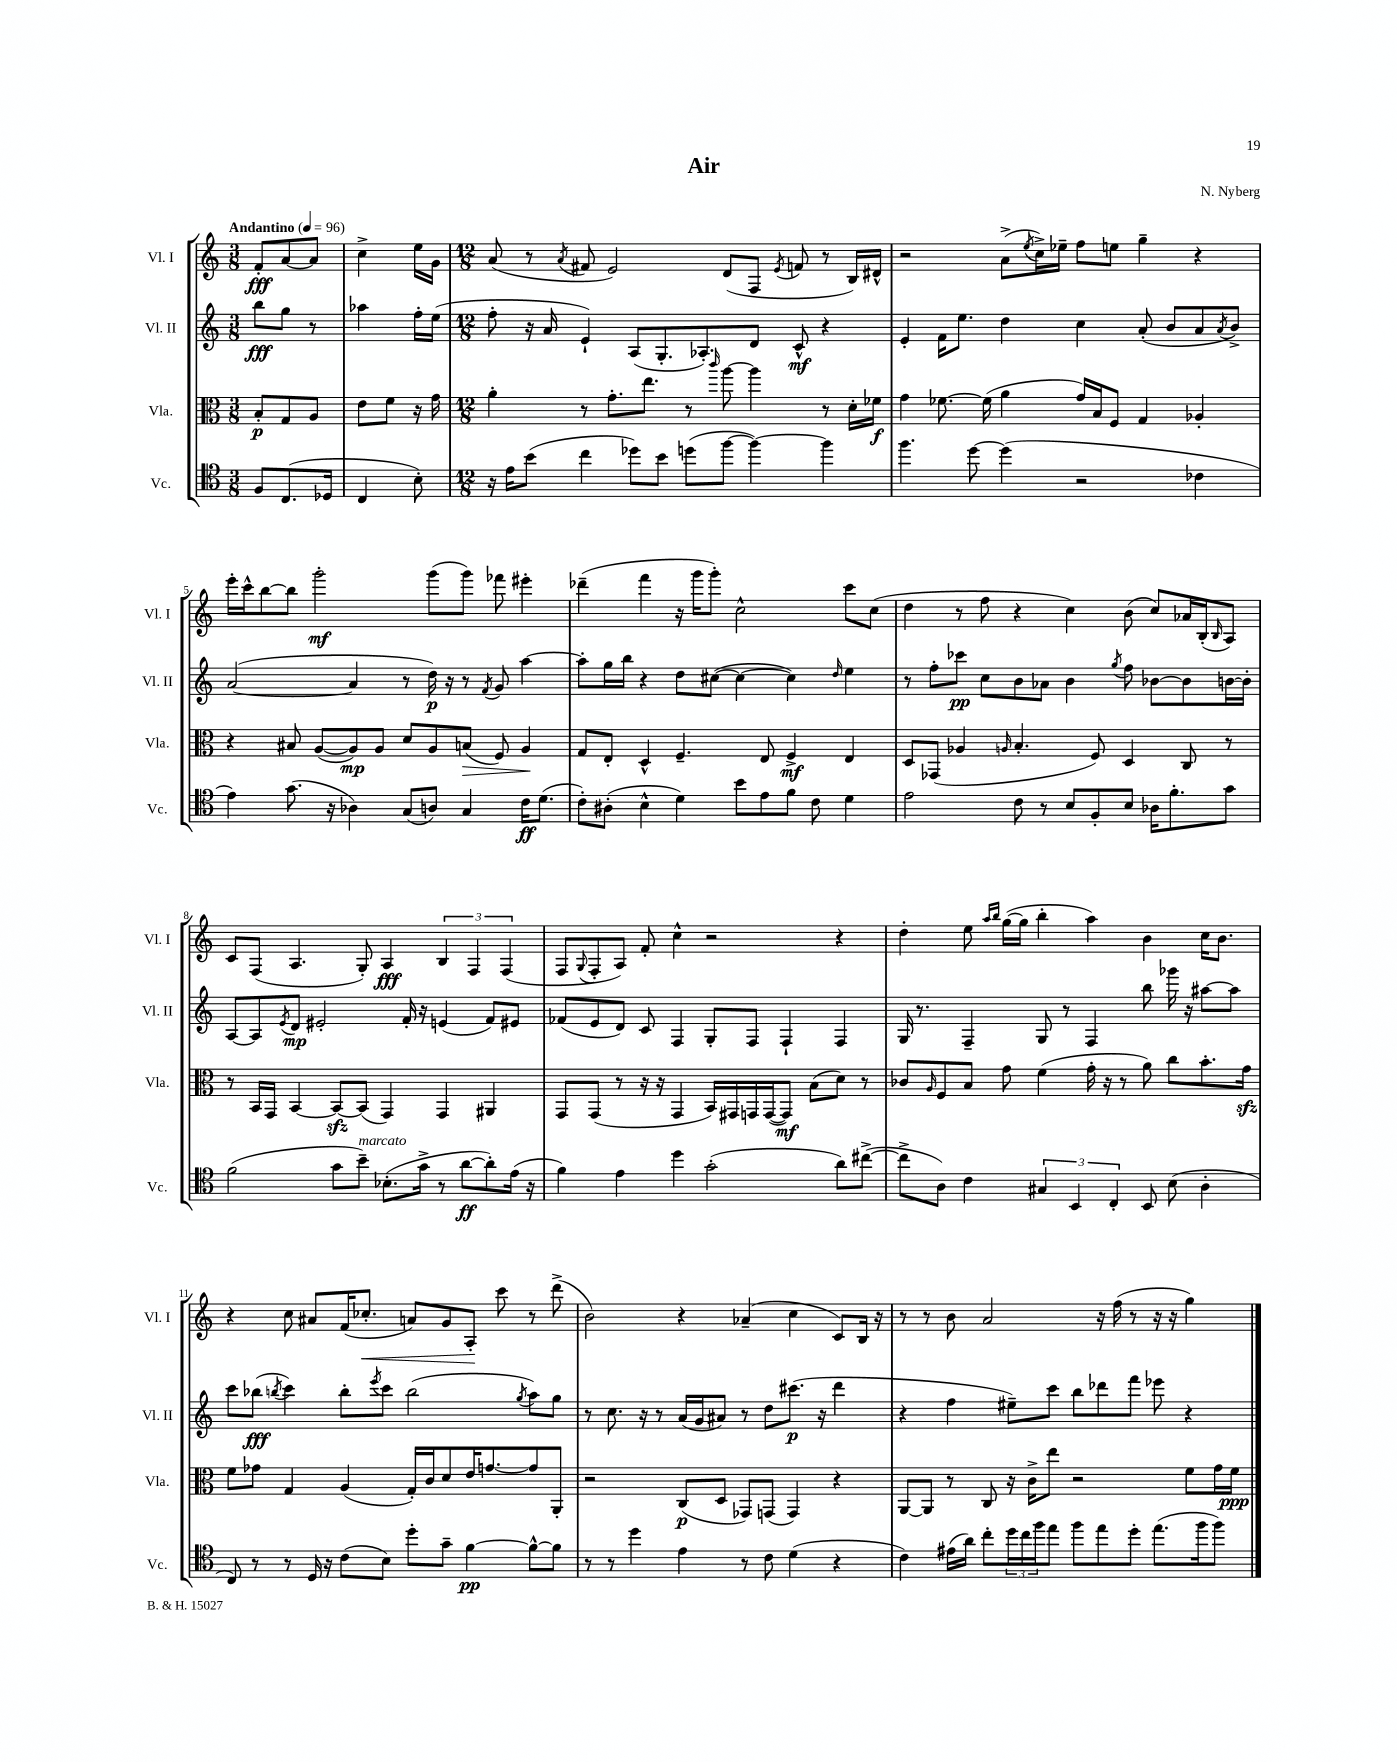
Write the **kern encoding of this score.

**kern	**kern	**kern	**kern
*staff4	*staff3	*staff2	*staff1
*clefC4	*clefC3	*clefG2	*clefG2
*k[]	*k[]	*k[]	*k[]
*M3/8	*M3/8	*M3/8	*M3/8
*MM96	*MM96	*MM96	*MM96
8F	8B'	8bb	8f'
(8.C	8G	8gg	[8a
.	8A	8r	8a]
16D-	.	.	.
=	=	=	=
4C	8e	4aa-	4cc^
.	8f	.	.
8B')	16r	16ff'	16ee
.	16g	(16ee	16g
=	=	=	=
*M12/8	*M12/8	*M12/8	*M12/8
16r	4a'	8ff'	(8a
16e	.	.	.
(8b	.	16r	8r
.	.	16a	.
.	.	.	8qa
4cc	8r	4e`)	8f#
.	8.g'	.	2e)
8dd-)	.	(8A	.
.	8.ee	.	.
8b	.	8.G'	.
(8dd	8r	.	.
.	.	8.A-')	.
.	16qqccc	.	.
[8ff	[8aa	.	(8d
4ff_)	4aa]	8d	8F
.	.	.	8qe
.	.	8c^^	8f
4ff]	8r	4r	8r
.	16d'	.	16B)
.	16f-	.	16d#^^
=	=	=	=
4.ff	4g	4e'	2r
.	[8.f-	16f	.
.	.	8.ee	.
[8dd	.	.	.
.	(16f-]	.	.
(4dd]	4a	4dd	(8a^
.	.	.	8qee
.	.	.	16cc^)
.	.	.	16ee-~
2r	16g)	4cc	8ff
.	16B	.	.
.	8F	.	8ee
.	4G	(8a'	4gg~
.	.	8b	.
4c-	4A-'	8a	4r
.	.	8qa	.
.	.	8b^)	.
=	=	=	=
4e)	4r	([2a	16eee'
.	.	.	16ccc^^
.	.	.	[8bb
(8.g	8B#	.	8bb]
.	([8A	.	2ggg'
16r	.	.	.
4A-)	8A])	4a]	.
.	8A	.	.
(8G	8d	8r	.
8A)	8A	16dd)	(8ggg
.	.	16r	.
4G	(8B	8r	8ggg)
.	.	8qf	.
.	8F)	8g	8fff-
16c	4A	[4aa	4eee#'
(8.d	.	.	.
=	=	=	=
8c')	8G	8aa']	(4ddd-~
(8A#'	8E'	16gg	.
.	.	16bb	.
4B^^	4D^^	4r	4fff
4d)	4.F~	8dd	16r
.	.	.	16ggg
.	.	([8cc#	8ggg')
8b	.	4cc#_	2cc^^
8e	8E	.	.
8f	4F^	4cc#])	.
8c	.	.	.
.	.	16qqdd	.
4d	4E	4ee	8ccc
.	.	.	(8cc
=	=	=	=
2e	8D	8r	4dd
.	(8GG-	8ff'	.
.	4A-	8ccc-	8r
.	.	8cc	8ff
.	16qqA	.	.
8c	4.B'	8b	4r
8r	.	8a-	.
8B	.	4b	4cc)
8F'	8F)	.	.
.	.	8qgg	.
8B	4D	8ff	(8b
16A-	.	[8b-	8cc)
8.f'	.	.	.
.	8C	8b-]	16a-
.	.	.	(16B'
.	.	.	16qqB
8g	8r	[16b	8A)
.	.	16b']	.
=	=	=	=
(2f	8r	[8A	8c
.	16BB	8A]	(8F
.	16GG	.	.
.	.	8qe	.
.	[4BB	8d	4.A
.	.	2e#'	.
8g	8BB_	.	.
8b~)	(8BB]	.	8G')
(8.B-'	4GG)	.	4A
.	.	16f'	.
16g^	.	16r	.
8r	4GG	(4e	6B
[8a	.	.	.
.	.	.	6F
8a'])	4AA#	8f)	.
.	.	.	(6F
(16e	.	8e#	.
16r	.	.	.
=	=	=	=
4f)	8GG	(8f-	8F
.	.	.	8qqG
.	(8GG	8e	8F'
4e	8r	8d)	8A)
.	16r	8c	8f'
.	16r	.	.
4dd	4GG	4F	4cc^^
(2g'	16BB)	8G'	2r
.	16GG#	.	.
.	16GG	8F	.
.	([16GG	.	.
.	8GG])	4F`	.
.	(8B	.	.
8a)	8d)	4F	4r
([8cc#^	8r	.	.
=	=	=	=
8cc#^]	8c-	16G	4dd'
.	.	8.r	.
.	16qqA	.	.
8A)	8F	.	.
4c	8B	4F~	8ee
.	.	.	16qqaa
.	.	.	16qqbb
.	8g	.	([16gg
.	.	.	16gg]
6G#	(4f	8G	4bb'
.	.	8r	.
6BB	.	.	.
.	16g'	4F	4aa)
.	16r	.	.
6C'	.	.	.
.	8r	.	.
8BB	8a)	8bb	4b
(8B	8cc	16ggg-	.
.	.	16r	.
4A'	8.b'	[8aa#	16cc
.	.	.	8.b
.	.	8aa#]	.
.	16g	.	.
=	=	=	=
8C)	8f	8ccc	4r
8r	8g-	(8bb-	.
.	.	8qbb	.
8r	4G	4ccc)	8cc
16D	.	.	8a#
16r	.	.	.
(8c	(4A	8bb'	(16f
.	.	.	8.cc-'
.	.	8qeee	.
8B)	.	8ccc	.
8dd'	16G')	(2bb	8a)
.	16c	.	.
8g~	8d	.	8g
[4f	16e	.	8A'
.	[8.g	.	.
.	.	.	8ccc
.	.	8qgg	.
8f^^_	8g]	8aa)	8r
8f]	8AA'	8gg	(8ddd^
=	=	=	=
8r	2r	8r	2b)
8r	.	8.cc	.
4dd	.	.	.
.	.	16r	.
.	.	8r	.
4e	(8C	(16a	4r
.	.	16g	.
.	8D	8a#)	.
8r	8GG-)	8r	(4a-~
8c	(8GG	8dd	.
(4d	4GG)	(8.ccc#	4cc
.	.	16r	.
4r	4r	4ddd	8c)
.	.	.	16B
.	.	.	16r
=	=	=	=
4c)	[8AA	4r	8r
.	8AA]	.	8r
(16e#	8r	4ff	8b
16a)	.	.	.
8cc'	8C	.	2a
24dd	16r	8ee#~)	.
24cc	.	.	.
.	16c^	.	.
24ff	.	.	.
8ee	8ee	8ccc	.
8ff	2r	8bb	.
8ee	.	8ddd-	16r
.	.	.	(16ff
8dd'	.	8fff	8r
(8.ee	.	8eee-	16r
.	.	.	16r
.	8f	4r	4gg)
16ff	.	.	.
8ff)	16g	.	.
.	16f	.	.
==	==	==	==
*-	*-	*-	*-
